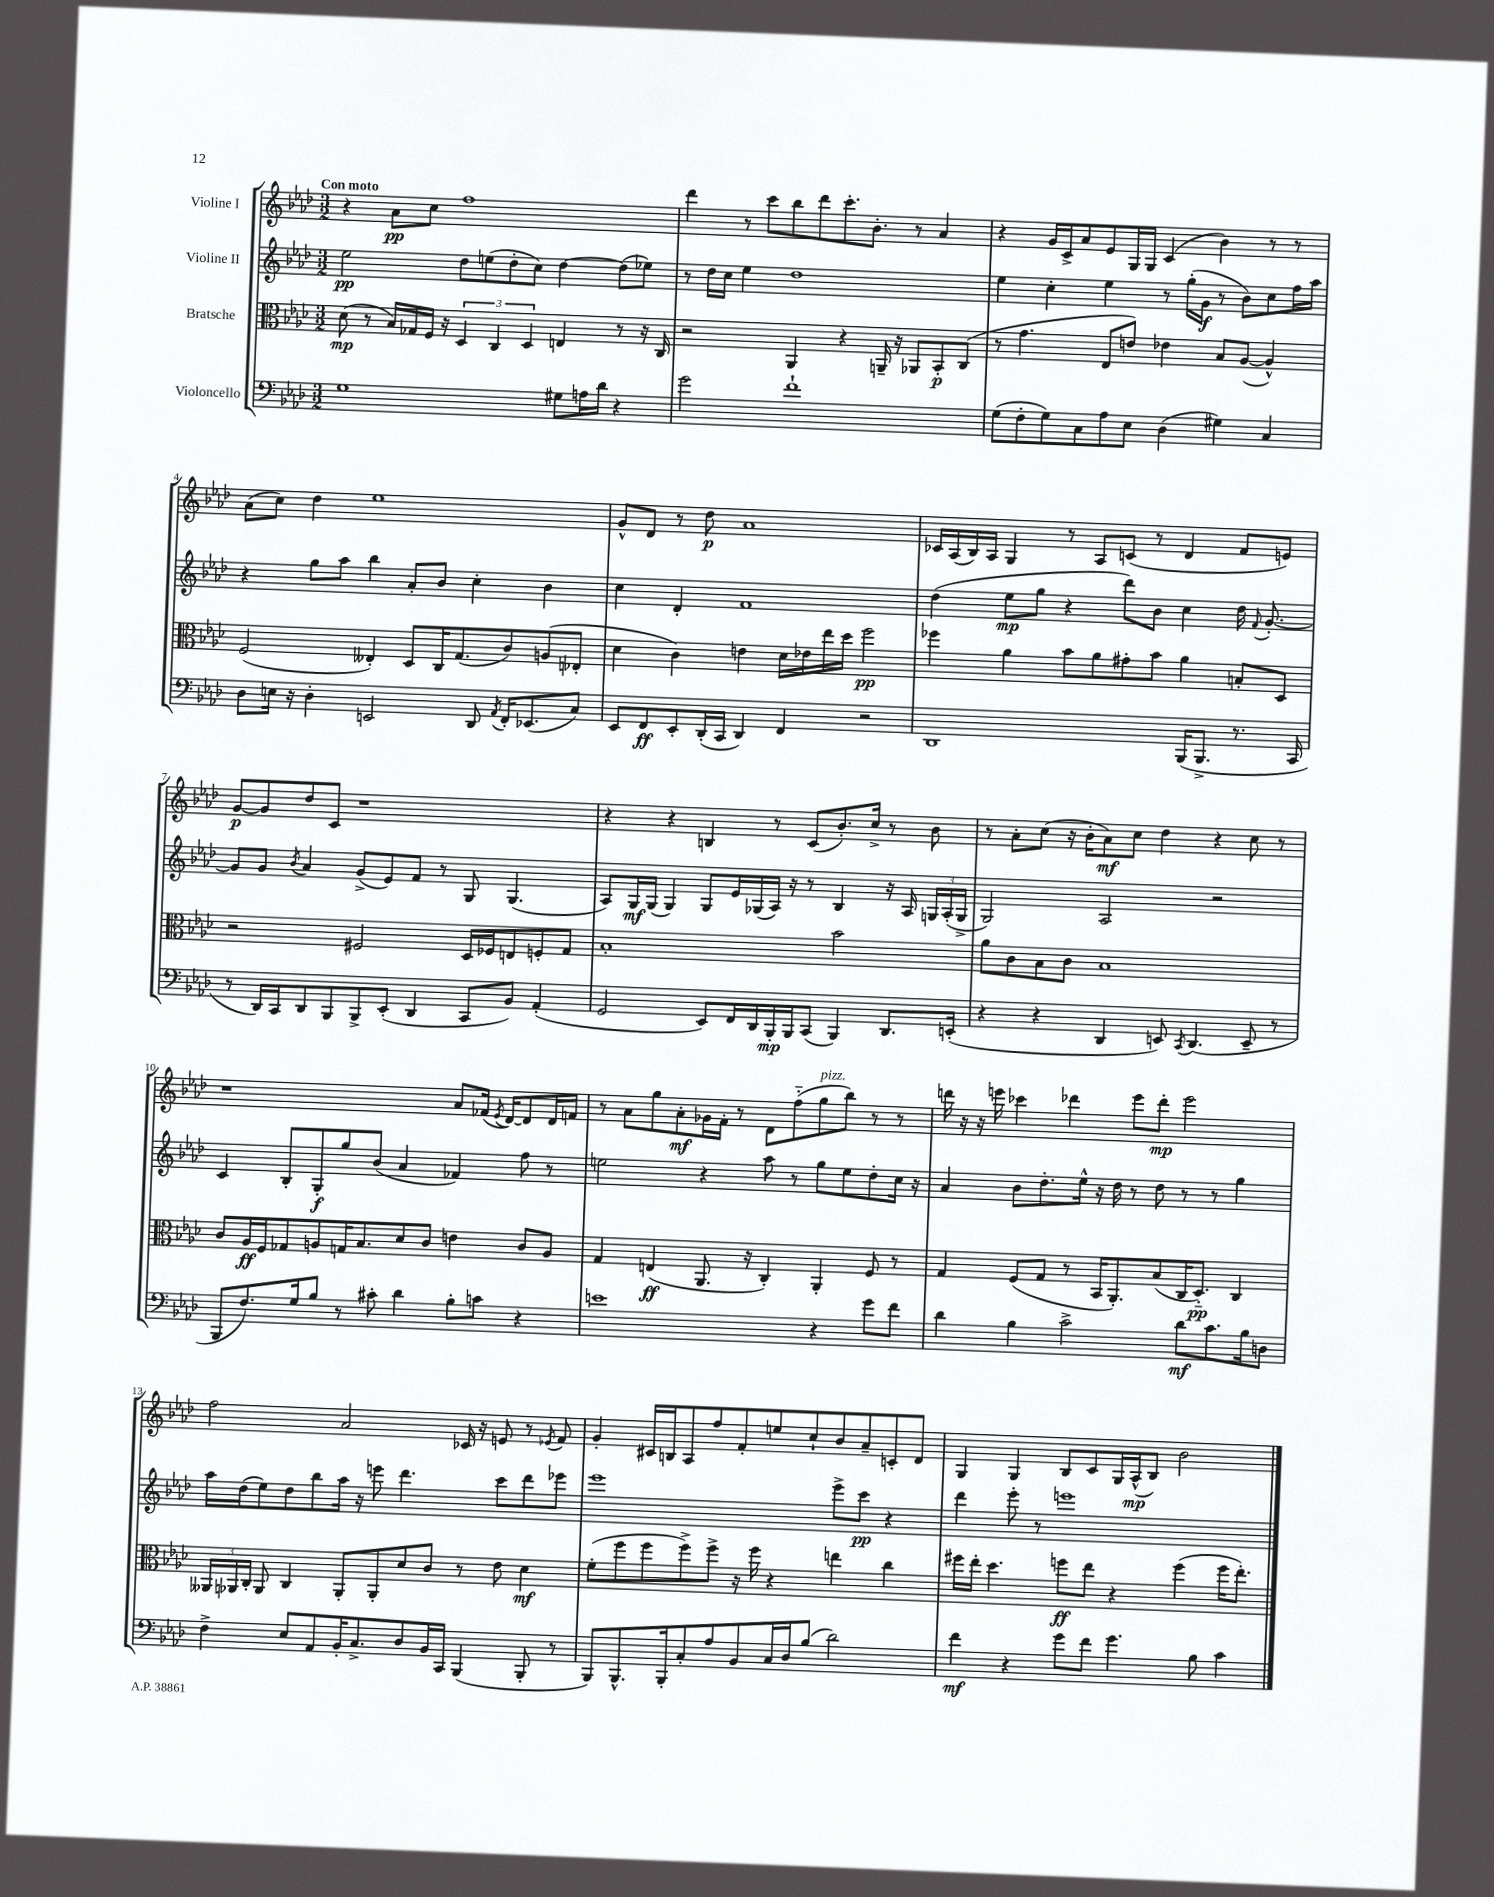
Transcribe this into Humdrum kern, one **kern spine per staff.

**kern	**kern	**kern	**kern
*staff4	*staff3	*staff2	*staff1
*clefF4	*clefC3	*clefG2	*clefG2
*k[b-e-a-d-]	*k[b-e-a-d-]	*k[b-e-a-d-]	*k[b-e-a-d-]
*M3/2	*M3/2	*M3/2	*M3/2
1G	(8d-	2ee-	4r
.	8r	.	.
.	16B-)	.	8a-
.	16G-	.	.
.	16F	.	8cc
.	16r	.	.
.	6D-	8dd-	1ff
.	.	(8ee	.
.	6C	.	.
.	.	8dd-'	.
.	6D-	.	.
.	.	8cc)	.
8G#	4E	[4dd-	.
16A	.	.	.
16d-	.	.	.
4r	8r	(8dd-]	.
.	16r	8ee-)	.
.	16C	.	.
=	=	=	=
2g	2r	8r	4ddd-
.	.	16dd-	.
.	.	16cc	.
.	.	4ee-	8r
.	.	.	8ccc
1f`	4AA-	1dd-	8bb-
.	.	.	8ddd-
.	4r	.	8.ccc'
.	.	.	8.b-'
.	16AA~	.	.
.	16r	.	.
.	8AA-	.	8r
.	8BB-'	.	4a-
.	(8C	.	.
=	=	=	=
(8G	8r	4ee-	4r
8F'	4.g	.	.
8G)	.	4cc'	16g
.	.	.	16c^
8C	.	.	8a-
8A-	8E-	4ee-	8e-
8E-	8e)	.	16G
.	.	.	16G
(4D-	4e-	8r	(4c
.	.	(16gg'	.
.	.	16g	.
4G#)	8B-	8r	4b-)
.	([8A-	8b-)	.
4C	4A-^^])	8cc	8r
.	.	16ff	8r
.	.	16aa-	.
=	=	=	=
8D-	(2F	4r	(8a-
16E	.	.	8cc)
16r	.	.	.
4D-'	.	8gg	4dd-
.	.	8aa-	.
2EE	4E--')	4bb-	1ee-
.	8D-	8a-'	.
.	16C	8b-	.
.	(8.G	.	.
8DD-	.	4cc'	.
8qAA-	.	.	.
16FF'	8c)	.	.
(8.EE-	.	.	.
.	(8A	4b-	.
8C)	8E-'	.	.
=	=	=	=
8EE-	4d-	4cc	8g^^
8FF	.	.	8d-
8EE-'	4c)	4d-'	8r
(16DD-'	.	.	8dd-
16CC	.	.	.
4DD-)	4e	1f	1a-
4FF	16d-	.	.
.	16e-	.	.
.	16ee-	.	.
.	16dd-	.	.
2r	2ff	.	.
=	=	=	=
1DD-	4ff-	(4dd-	16c-
.	.	.	(16A-
.	.	.	16B-)
.	.	.	16A-
.	4a-	8ee-	4G
.	.	8gg	.
.	8b-	4r	8r
.	8a-	.	8A-
.	8g#'	8ddd-)	(8c
.	8b-	8b-	8r
(16BBB-	4a-	4cc	4d-
8.BBB-^	.	.	.
8.r	8B'	16dd-	8f
.	.	8qqf	.
.	.	[8.g'	.
.	8D-	.	8e)
16CC	.	.	.
=	=	=	=
8r	2r	8g]	[8g
16DD-)	.	8g	8g]
16CC	.	.	.
.	.	8qb-	.
8DD-	.	4a-	8dd-
8BBB-	.	.	8c
8BBB-^	2F#	(8g^	1r
(8EE-'	.	8e-)	.
4DD-	.	8f	.
.	.	8r	.
8CC	16D-	8G	.
.	16F-	.	.
8BB-)	8E	(4.G	.
(4AA-'	8F'	.	.
.	8G	.	.
=	=	=	=
2GG	1B-'	8A-)	4r
.	.	16G	.
.	.	(16G	.
.	.	4G)	4r
8EE-)	.	8G	4B
16FF	.	16e-	.
16DD-	.	(16G-	.
16BBB-'	.	16A-)	8r
16BBB-	.	16r	.
(8CC	.	8r	(8c
4BBB-)	2b-	4B-	8.b-')
.	.	.	16cc^
8.DD-	.	16r	8r
.	.	16A-	.
.	.	24G	8b-
.	.	(24A-'	.
(16EE'	.	.	.
.	.	24G^	.
=	=	=	=
4r	8a-	2G)	8r
.	8c	.	8a-'
4r	8B-	.	(8cc
.	8c	.	16r
.	.	.	16b-'
4DD-	1B-	2A-	8a-)
.	.	.	8cc
8EE)	.	.	4dd-
8qCC	.	.	.
(4.DD-	.	.	.
.	.	2r	4r
8EE~	.	.	8cc
8r	.	.	8r
=	=	=	=
8BBB-	8c	4c	1r
8.F)	16A-	.	.
.	16F	.	.
.	8G-	8B-'	.
16G	.	.	.
8B-	8A	8G'	.
8r	16G	8gg	.
.	8.B-	.	.
8c#'	.	(8b-	.
4d-	8d-	4a-	.
.	8c	.	.
8B-'	4e	4f-)	8a-
8c	.	.	(16f-
.	.	.	8qe-
.	.	.	[16d-)
4r	8c	8ff	8d-]
.	8A	8r	16d-
.	.	.	16f
=	=	=	=
1e	4G	2ee	8r
.	.	.	8a-
.	(4E	.	8gg
.	.	.	8a-'
.	8.AA-	4r	16g-
.	.	.	16f'
.	.	.	8r
.	16r	.	.
.	4C')	8aa-	8d-
.	.	8r	(8ff'~
4r	4AA-'	8gg	8gg
.	.	8ee	8bb-)
8g	8F	8dd-'	8r
8f	8r	16cc	8r
.	.	16r	.
=	=	=	=
4d-	4G	4a-	16ddd
.	.	.	16r
.	.	.	16r
.	.	.	16eee
4B-	(8F	8b-	4ccc-
.	8G	8.dd-'	.
2c^	8r	.	4ddd-
.	.	16ee-^^	.
.	16BB-	16r	.
.	8.AA-')	16dd-	.
.	.	8r	8eee
.	(8B-	8dd-	8ddd-'
8d-	16C	8r	2eee
.	8.D-'~)	.	.
8.c	.	8r	.
.	4C	4gg	.
16B-	.	.	.
8D	.	.	.
=	=	=	=
4F^	24AA--	16aa-	2ff
.	24AA-	.	.
.	.	(16dd-	.
.	24C'	.	.
.	8AA-	8ee-)	.
8E-	4C	8dd-	.
8AA-	.	8bb-	.
16BB-'	8AA-'	16aa-	2a-
8.C^	.	16r	.
.	8AA-'	8eee	.
8D-	8d-	4.ddd-	.
16BB-	8c	.	.
16CC	.	.	.
(4BBB-	8r	.	16c-
.	.	.	16r
.	8e-	8ccc	8e
8BBB-'	4d-	8ddd-	8r
.	.	.	8qe-
8r	.	8eee-	8f
=	=	=	=
8BBB-)	(8f'	1eee-	4g'
8.BBB-^^	8ff	.	.
.	8ff	.	16c#
16BBB-'	.	.	16B
8C'	8ff^)	.	8A-
8A-	8ff^	.	8ff
8BB-	16r	.	8f'
.	16ff	.	.
16C	4r	.	8ee
16D-	.	.	.
(8B-	.	.	8cc`
2d-)	4ee	8eee-^	8b-
.	.	8ccc	8a-~
.	4cc	4r	8c'
.	.	.	8d-
=	=	=	=
4f	16ff#	4ddd-	4G
.	16ee-'	.	.
.	4.dd-	.	.
4r	.	8eee-'	4G
.	.	8r	.
8g	8ff	1eee	8B-
8f	8ee-	.	8c
4.g	4r	.	16G
.	.	.	(16A-^^
.	.	.	8B-)
.	(4ff	.	2b-
8B-	.	.	.
4c	16ff	.	.
.	8.ee-')	.	.
==	==	==	==
*-	*-	*-	*-
